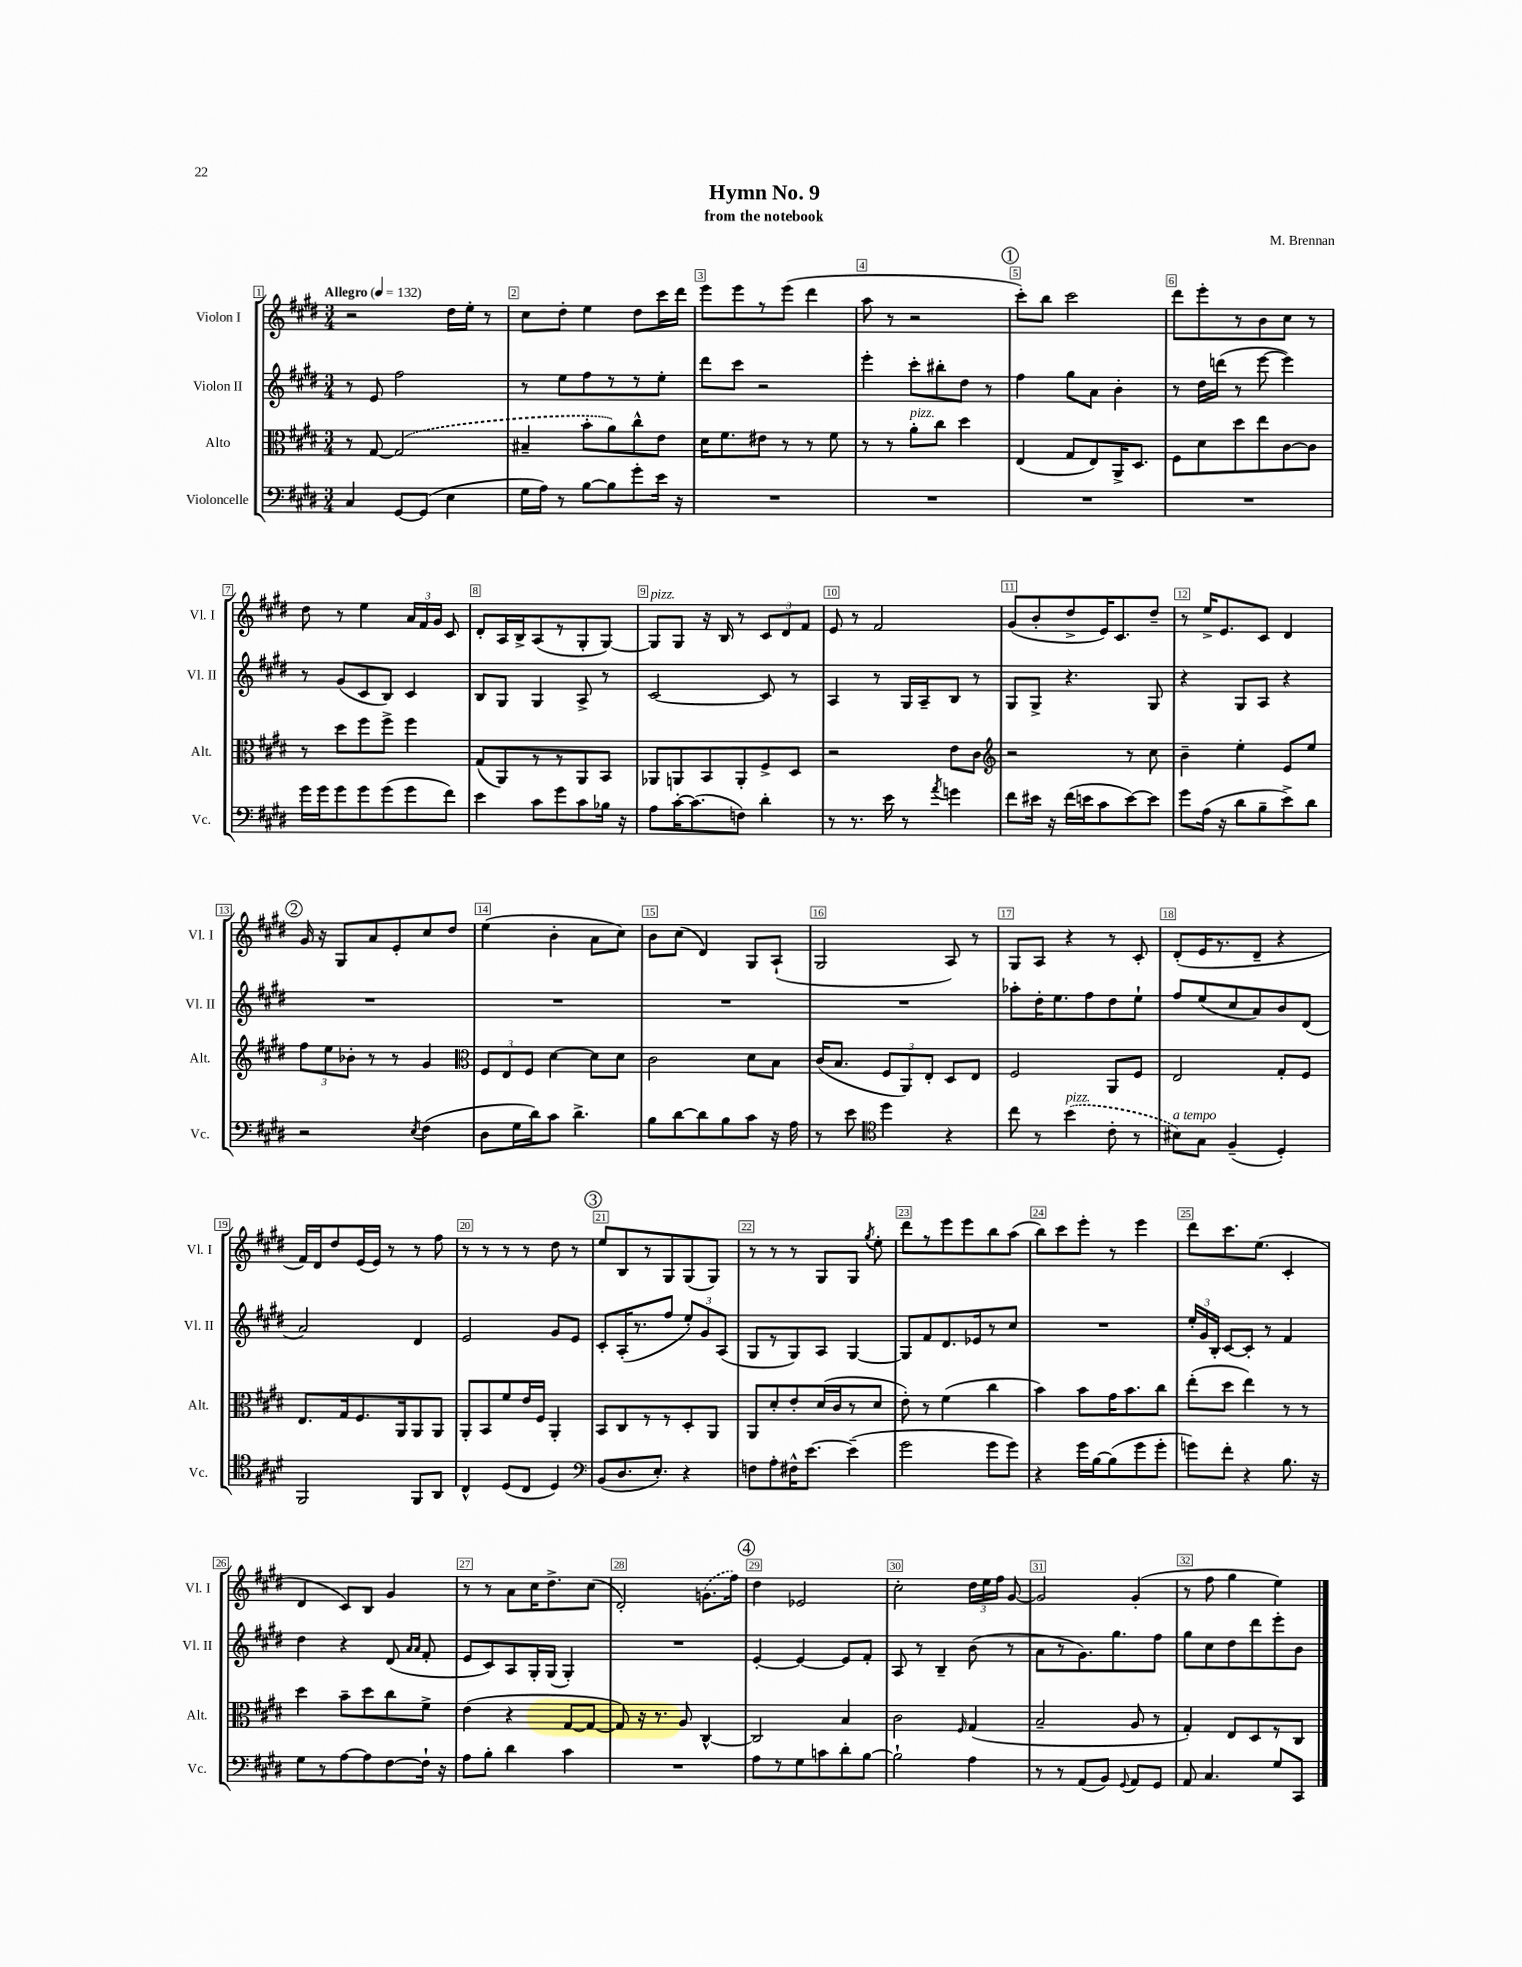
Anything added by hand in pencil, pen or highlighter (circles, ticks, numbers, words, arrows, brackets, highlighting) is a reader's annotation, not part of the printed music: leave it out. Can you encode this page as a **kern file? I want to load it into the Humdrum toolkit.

**kern	**kern	**kern	**kern
*staff4	*staff3	*staff2	*staff1
*clefF4	*clefC3	*clefG2	*clefG2
*k[f#c#g#d#]	*k[f#c#g#d#]	*k[f#c#g#d#]	*k[f#c#g#d#]
*M3/4	*M3/4	*M3/4	*M3/4
*MM132	*MM132	*MM132	*MM132
4C#	8r	8r	2r
.	[8G#	8e	.
[8GG#	(2G#]	2ff#	.
(8GG#]	.	.	.
4E	.	.	16dd#
.	.	.	16ee'
.	.	.	8r
=	=	=	=
16G#	4B#~	8r	8cc#
16A)	.	.	.
8r	.	8ee	8dd#'
[8B	8b'	8ff#	4ee
8B]	8a)	8r	.
8g#'	8cc#^^	8r	8dd#
16e	8e	8ee'	16ccc#
16r	.	.	16ddd#
=	=	=	=
2.r	16d#	8ddd#	8eee
.	8.f#	.	.
.	.	8ccc#	8eee
.	8e#	2r	8r
.	8r	.	(8eee
.	8r	.	4ddd#
.	8f#	.	.
=	=	=	=
2.r	8r	4eee'	8aa
.	8r	.	8r
.	8a'	8ccc#'	2r
.	8cc#	8bb#'	.
.	4dd#	8dd#	.
.	.	8r	.
=	=	=	=
2.r	(4E	4ff#	8ccc#')
.	.	.	8bb
.	8G#	8gg#	2ccc#
.	8E)	8a	.
.	16AA^	4b'	.
.	8.D#	.	.
=	=	=	=
2.r	8F#	8r	8ddd#
.	8d#	16dd#	8eee'
.	.	(16ddd	.
.	8dd#	8r	8r
.	8ee	[8eee	8b
.	[8c#	4eee])	8cc#
.	8c#]	.	8r
=	=	=	=
16g#	8r	8r	8dd#
16g#	.	.	.
8g#	8dd#	(8g#	8r
8g#	8ff#	8c#	4ee
(8g#	8ff#^	8B)	.
8g#	4ff#	4c#	24a
.	.	.	24f#
.	.	.	24g#
8f#)	.	.	8c#
=	=	=	=
4e	(8G#	8B	8d#'
.	8AA)	8G#	16A
.	.	.	16B^
8c#	8r	4G#	(8A
8g#	8r	.	8r
8c#	8AA	8A^	8G#'
16B-	8BB	8r	[8G#)
16r	.	.	.
=	=	=	=
8A	8AA-	[2c#	8G#]
[16c#'	8AA	.	8G#
(8.c#]	.	.	.
.	8BB	.	16r
.	.	.	16B
8F)	8AA'	.	8r
4d#'	8F#^	8c#]	12c#
.	.	.	12d#
.	8D#	8r	.
.	.	.	12f#
=	=	=	=
8r	2r	4A	8e
8.r	.	.	8r
.	.	8r	2f#
16e	.	.	.
8r	.	16G#	.
.	.	16A~	.
8qa	.	.	.
4g	8e	8B	.
.	8c#	8r	.
=	=	=	=
*	*clefG2	*	*
8f#	2r	8G#	(8g#
16e#	.	8G#^	8b'
16r	.	.	.
(16f#	.	4.r	8dd#^
16e	.	.	.
8c#	.	.	16e)
.	.	.	8.c#
[8e)	8r	.	.
8e]	8cc#	8G#	8dd#~
=	=	=	=
8g#	4b~	4r	8r
(16A	.	.	16ee^
16r	.	.	8.e
8d#	4ee'	8G#	.
8B~	.	8A	8c#
8e^)	8e	4r	4d#
8d#	8ee	.	.
=	=	=	=
2r	12ff#	2.r	16g#
.	.	.	16r
.	12ee	.	.
.	.	.	8G#
.	12b-'	.	.
.	8r	.	8a
.	8r	.	8e'
8qE	.	.	.
(4F#	4g#	.	8cc#
.	.	.	8dd#
=	=	=	=
*	*clefC3	*	*
8D#	12F#	2.r	(4ee
.	12E	.	.
16G#	.	.	.
.	12F#	.	.
16d#)	.	.	.
8c#	[4d#	.	4b'
4.d#^	.	.	.
.	8d#]	.	8a
.	8d#	.	8cc#)
=	=	=	=
8B	2c#	2.r	8b
[8d#	.	.	(8cc#
8d#]	.	.	4d#)
8B	.	.	.
8c#	8d#	.	8G#
16r	8B	.	(8A`
16A	.	.	.
=	=	=	=
8r	(16c#	2.r	2G#
.	8.B	.	.
8e	.	.	.
*clefC4	*	*	*
4dd#	12F#	.	.
.	12AA)	.	.
.	12E'	.	.
4r	8D#	.	8A)
.	8E	.	8r
=	=	=	=
8cc#	2F#	8aa-'	8G#
8r	.	16dd#'	8A
.	.	8.ee	.
(4b	.	.	4r
.	.	8ff#	.
8c#'	8AA	8dd#	8r
8r	8F#	8ee`	8c#'
=	=	=	=
8B#)	2E	8ff#	(8d#'
8G#	.	(8ee	16e
.	.	.	8.r
(4F#~	.	8cc#	.
.	.	8a)	8d#~
4D#')	8G#'	8b	4r
.	8F#	(8d#	.
=	=	=	=
2FF#	8.E	2a)	16f#)
.	.	.	16d#
.	.	.	8dd#
.	16G#	.	.
.	8.F#	.	(16e
.	.	.	16e)
.	.	.	8r
.	16AA	.	.
8FF#	8AA	4d#	8r
8AA	8AA	.	8ff#
=	=	=	=
4C#^^	8AA'	2e	8r
.	8BB	.	8r
(8D#	8f#	.	8r
8C#	16e	.	8r
.	16F#	.	.
4D#)	4AA'	8g#	8dd#
.	.	8e	8r
=	=	=	=
*clefF4	*	*	*
(8BB	8BB	8c#'	8ee
8.D#	8C#	(16A'	8B
.	.	8.r	.
.	8r	.	8r
8.E')	.	.	.
.	8r	8ff#	8G#
4r	8D#'	12ee')	(8G#
.	.	12g#	.
.	8AA	.	8G#)
.	.	(12A	.
=	=	=	=
8F	8AA	8G#	8r
8A'	8d#'	8r	8r
16F#^^	8e'	8G#)	8r
[8.e	.	.	.
.	(16d#	8A	8G#
.	16c#	.	.
(4e~]	8r	[4G#	8G#
.	.	.	8qgg#
.	8d#	.	8ee'
=	=	=	=
2g#	8e')	8G#]	8ddd#
.	8r	8f#	8r
.	(4f#	8.d#	8eee
.	.	.	8eee
.	.	16e-	.
8g#	4cc#	8r	8bb
8g#)	.	8cc#	(8aa
=	=	=	=
4r	4b)	2.r	8bb)
.	.	.	8ccc#
16g#	8b	.	8eee'
[16B	.	.	.
(8B]	16g#	.	8r
.	8.b	.	.
8g#	.	.	4eee
8g#'	8cc#	.	.
=	=	=	=
8g)	(8ee'	24ee'	8ddd#
.	.	24g#	.
.	.	24B'	.
8f#'	8dd#	[8c#	8.ccc#
4r	4ee)	8c#']	.
.	.	.	(8.ee
.	.	8r	.
8.B	8r	4f#	4c#'
.	8r	.	.
16r	.	.	.
=	=	=	=
8G#	4dd#	4dd#	4d#
8r	.	.	.
[8A	8b~	4r	8c#)
8A]	8dd#	.	8B
[8F#	8cc#	(8d#	4g#
.	.	16qqa	.
.	.	16qqa	.
16F#`]	8f#^	8f#'	.
16r	.	.	.
=	=	=	=
8A	(4e	8e	8r
8B'	.	8c#)	8r
4d#	4r	8A	8a
.	.	16G#'	16cc#
.	.	(16G#	8.dd#^
4c#	[8G#	4G#')	.
.	8G#_	.	(8cc#
=	=	=	=
2.r	8G#])	2.r	2d#')
.	16r	.	.
.	8.r	.	.
.	8A	.	.
.	[4C#^^	.	(8.g
.	.	.	16ff#)
=	=	=	=
8A	2C#]	[4e'	4dd#
8r	.	.	.
8G#	.	4e_	2e-
8c	.	.	.
8d#'	4B	8e]	.
[8B	.	8f#'	.
=	=	=	=
2B`]	2c#	8A	2cc#'
.	.	8r	.
.	.	4B~	.
.	16qqF#	.	.
4A	(4G#	(8b	24dd#
.	.	.	24ee
.	.	.	24ff#
.	.	8r	[8g#
=	=	=	=
8r	2B~	8a	2g#]
8r	.	8r	.
(8AA	.	8.g#)	.
8BB)	.	.	.
.	.	8.gg#	.
8qqGG#	.	.	.
8AA	8A	.	(4g#'
8GG#	8r	8ff#	.
=	=	=	=
8AA	4G#')	8gg#	8r
4.C#	.	8cc#	8ff#
.	8E	8dd#	4gg#
.	8D#	8ddd#	.
8G#	8r	8eee'	4ee)
8CC#	8C#	8b	.
==	==	==	==
*-	*-	*-	*-
